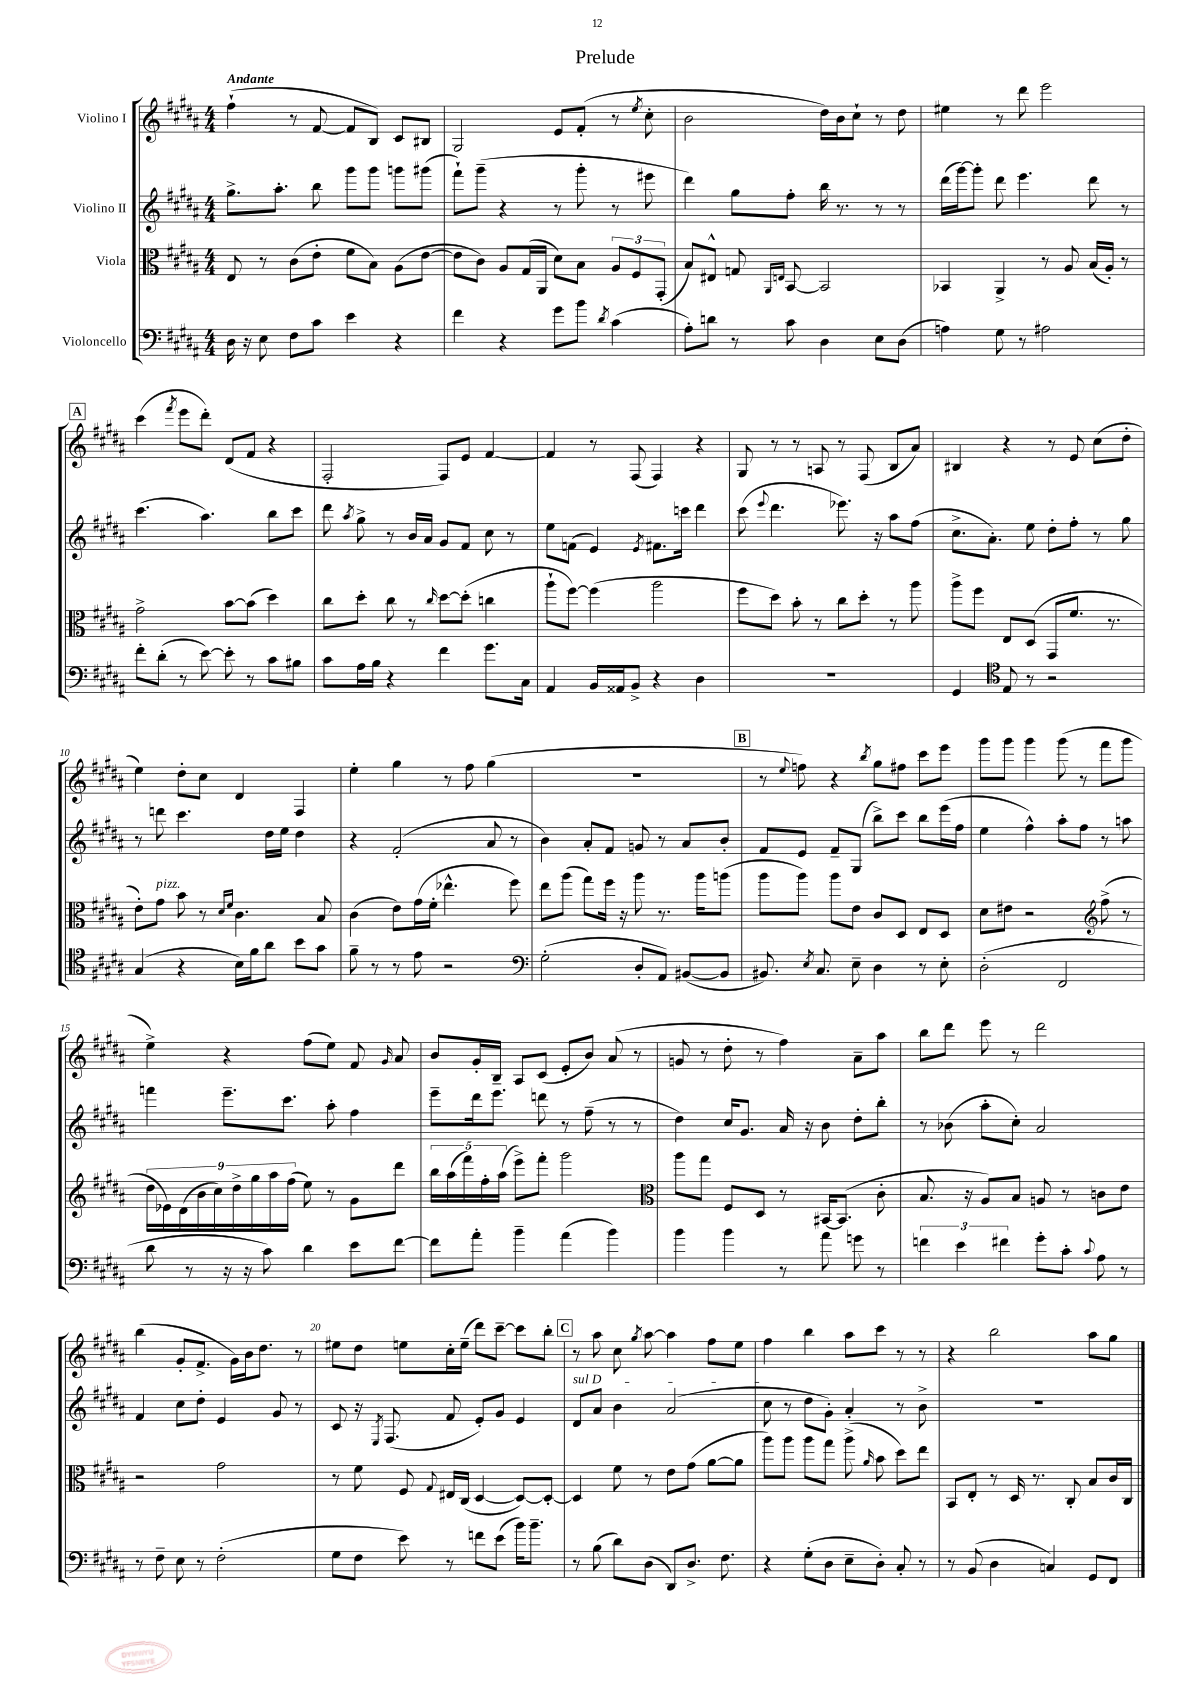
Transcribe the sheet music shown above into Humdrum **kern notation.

**kern	**kern	**kern	**kern
*staff4	*staff3	*staff2	*staff1
*clefF4	*clefC3	*clefG2	*clefG2
*k[f#c#g#d#a#]	*k[f#c#g#d#a#]	*k[f#c#g#d#a#]	*k[f#c#g#d#a#]
*M4/4	*M4/4	*M4/4	*M4/4
16D#	8E	8.gg#^	(4ff#`
16r	.	.	.
8E	8r	.	.
.	.	8.aa#'	.
8F#	(8c#	.	8r
8c#	8e'	8bb	[8f#
4e	8f#	8ggg#	8f#]
.	8B)	8ggg#	8B)
4r	(8A#	8ggg	8c#
.	[8e	(8ggg#	8B#
=	=	=	=
4f#	8e]	8fff#`)	2G#
.	8c#)	(8ggg#~	.
4r	8A#	4r	.
.	(16G#	.	.
.	16AA#	.	.
8g#	8d#)	8r	8e
8b	8B	8ggg#'	(8f#'
8qd#	.	.	.
(4c#	12A#	8r	8r
.	12F#	.	.
.	.	.	8qee
.	.	8eee#	8cc#'
.	(12GG#'	.	.
=	=	=	=
8A#')	8B)	4ddd#)	2b
8d	8E#^^	.	.
8r	8G	8gg#	.
.	16qqAA#	.	.
.	16qqE	.	.
8c#	[8BB	8ff#'	.
4D#	2BB]	16bb	16dd#)
.	.	8.r	16b
.	.	.	8cc#`
8E	.	8r	8r
(8D#	.	8r	8dd#
=	=	=	=
4A)	4BB-	(16ddd#	4ee#
.	.	[16ggg#)	.
.	.	8ggg#']	.
8G#	4AA#^	8ddd#	8r
8r	.	4.eee	8ddd#
2A#	8r	.	2eee
.	8A#	.	.
.	(16B	8ddd#	.
.	16A#')	.	.
.	8r	8r	.
=	=	=	=
8f#'	2g#^	(4.ccc#	(4ccc#
(8d#'	.	.	.
.	.	.	8qfff#
8r	.	.	8eee
[8e)	.	4.aa#)	8ddd#')
8e']	[8b	.	(8d#
8r	(8b]	.	8f#
8c#	4dd#)	8bb	4r
8B#	.	8ccc#	.
=	=	=	=
8c#	8cc#	8ddd#	2F#'
.	.	8qaa#	.
16A#	8dd#'	8gg#^	.
16B	.	.	.
4r	8cc#	8r	.
.	8r	16b	.
.	.	16a#	.
.	16qqcc#	.	.
4f#	[8dd#	8g#	8F#)
.	(8dd#']	8f#	8e
8.g#	4cc	8cc#	[4f#
.	.	8r	.
16C#	.	.	.
=	=	=	=
4AA#	8aa#`	8ee	4f#]
.	[8ff#)	(8f	.
16BB	(4ff#]	4e)	8r
16AA##	.	.	.
8BB^	.	.	(8F#
.	.	8qe	.
4r	2aa#	8.f#	4F#)
.	.	16ccc	.
4D#	.	4ddd#	4r
=	=	=	=
1r	8ff#	(8ccc#	8G#
.	.	8qqeee	.
.	8dd#)	4.ddd#	8r
.	8b'	.	8r
.	8r	.	8A
.	8cc#	8.eee-)	8r
.	8dd#'	.	(8F#
.	.	16r	.
.	8r	8aa#	8B
.	8aa#	(8ff#	8a#)
=	=	=	=
4GG#	8aa#^	8.cc#^	4B#
.	8ff#	.	.
.	.	8.a#')	.
*clefC4	*	*	*
8E	8E	.	4r
8r	(8D#	8ee	.
2r	8GG#	8dd#'	8r
.	8.f#	8ff#'	8e
.	.	8r	(8cc#
.	8.r	.	.
.	.	8gg#	8dd#'
=	=	=	=
(4G#	8e')	8r	4ee)
.	8g#	8ddd	.
4r	8b	4.ccc#	8dd#'
.	8r	.	8cc#
.	16qqd#	.	.
.	16qqf#	.	.
16B)	4.c#	.	4d#
16f#	.	.	.
8a#	.	16dd#	.
.	.	16ee	.
8b	.	4dd#	4F#
8g#	8B	.	.
=	=	=	=
8f#~	(4c#	4r	4ee'
8r	.	.	.
8r	8e)	(2f#'	4gg#
8e	(16g#	.	.
.	16f#'	.	.
2r	4.ee-^^	.	8r
.	.	.	8ff#
.	.	8a#	(4gg#
.	8ff#)	8r	.
=	=	=	=
*clefF4	*	*	*
(2G#'	8ee	4b)	1r
.	(8aa#	.	.
.	8gg#)	8a#'	.
.	16ff#	8f#	.
.	16r	.	.
8D#'	8aa#	8g	.
8AA#)	8.r	8r	.
([8BB#	.	8a#	.
.	16aa#	.	.
8BB#]	(8aa	8b'	.
=	=	=	=
8.BB#)	8aa#	8f#	8r
.	.	.	8qqee
.	8aa#)	8e	8ff)
8qE	.	.	.
8.C#	.	.	.
.	8aa#	8f#~	4r
8E~	8e	(8G#	.
.	.	.	8qbb
4D#	8c#	8bb^)	8gg#
.	8D#	8ccc#	8ff#
8r	8E	8bb	8ccc#
8E'	8D#	(16eee	8eee
.	.	16ff#	.
=	=	=	=
(2D#'	8d#	4ee	8ggg#
.	8e#	.	8ggg#
.	2r	4ff#^^)	4ggg#
2FF#	.	8aa#'	(8ggg#
.	.	8ff#	8r
*	*clefG2	*	*
.	(8ff#^	8r	8fff#
.	8r	8aa	8ggg#
=	=	=	=
8d#	18dd#	4fff	4ee^)
.	18e-)	.	.
.	(18d#	.	.
8r	.	.	.
.	18b	.	.
.	18cc#)	.	.
16r	.	8.eee~	4r
.	18dd#^	.	.
16r	.	.	.
.	18gg#	.	.
8c#)	.	.	.
.	18aa#	.	.
.	.	8.ccc#	.
.	(18ff#	.	.
4d#	8ee)	.	(8ff#
.	8r	8aa#'	8ee)
8e	8g#	4ff#	8f#
.	.	.	16qqg#
[8f#	8ddd#	.	8a#
=	=	=	=
8f#]	20bb	8eee~	8b
.	(20aa#	.	.
.	20fff#)	.	.
8a#'	.	16ddd#	16g#'
.	20ff#'	.	.
.	.	8.eee	16B~
.	(20aa#	.	.
4b~	8eee^)	.	8A#
.	8fff#'	8ddd	(8c#
(4a#	2ggg#	8r	8e'
.	.	(8ff#~	8b)
4b)	.	8r	(8a#
.	.	8r	8r
=	=	=	=
*	*clefC3	*	*
4b	8aa#	4dd#)	8g
.	8gg#	.	8r
4b	8F#	16cc#	8dd#'
.	.	8.g#	.
.	8D#	.	8r
8r	8r	16a#	4ff#)
.	.	16r	.
8a#	[16BB#	8b	.
.	(8.BB#]	.	.
8g	.	8dd#'	8a#~
8r	8c#'	8bb'	8aa#
=	=	=	=
6f	8.B	8r	8bb
.	.	(8b-	8ddd#
6e	.	.	.
.	16r	.	.
.	8A#)	8aa#'	8eee
6f#	.	.	.
.	8B	8cc#')	8r
8g#'	8A	2a#	2ddd#
8c#'	8r	.	.
8qqc#	.	.	.
8A#	8c	.	.
8r	8e	.	.
=	=	=	=
8r	2r	4f#	(4bb
8F#~	.	.	.
8E	.	8cc#	8g#'
8r	.	8dd#'	8.f#^
(2F#'	2g#	4e	.
.	.	.	16g#)
.	.	.	16b
.	.	.	8.dd#
.	.	8g#	.
.	.	8r	8r
=	=	=	=
8G#	8r	8c#	8ee#
8F#	8f#	16r	8dd#
.	.	8qE	.
.	.	(8.F#	.
8e)	8F#	.	8ee
.	8qqG#	.	.
8r	16E#	8f#	16cc#'
.	(16C#	.	(16ee~
8f	[4D#	8e')	8ddd#)
(8e	.	8g#	[8ccc#~
16b)	8D#_)	4e	8ccc#]
8.b~	.	.	.
.	8D#'_	.	8bb'
=	=	=	=
8r	4D#]	8d#	8r
(8B	.	8a#	8aa#
8d#)	8f#	4b	8cc#
.	.	.	8qgg#
(8D#	8r	.	[8aa#
8DD#)	8e	(2a#	4aa#]
8.D#^	(8g#	.	.
.	[8a#	.	8ff#
8.F#	.	.	.
.	8a#]	.	8ee
=	=	=	=
4r	8aa#)	8cc#	4ff#
.	8aa#	8r	.
(8G#'	8aa#	8dd#	4bb
8D#	8gg#	8g#')	.
8E~	(8aa#^	4a#'	8aa#
.	16qqa#	.	.
8D#')	8b	.	8ccc#
8C#'	8dd#)	8r	8r
8r	8ee	8b^	8r
=	=	=	=
8r	8BB	1r	4r
(8BB	8E'	.	.
4D#	8r	.	2bb
.	16D#	.	.
.	8.r	.	.
4C)	.	.	.
.	8C#'	.	.
8GG#	8B	.	8aa#
8FF#	16c#	.	8gg#
.	16C#	.	.
==	==	==	==
*-	*-	*-	*-
